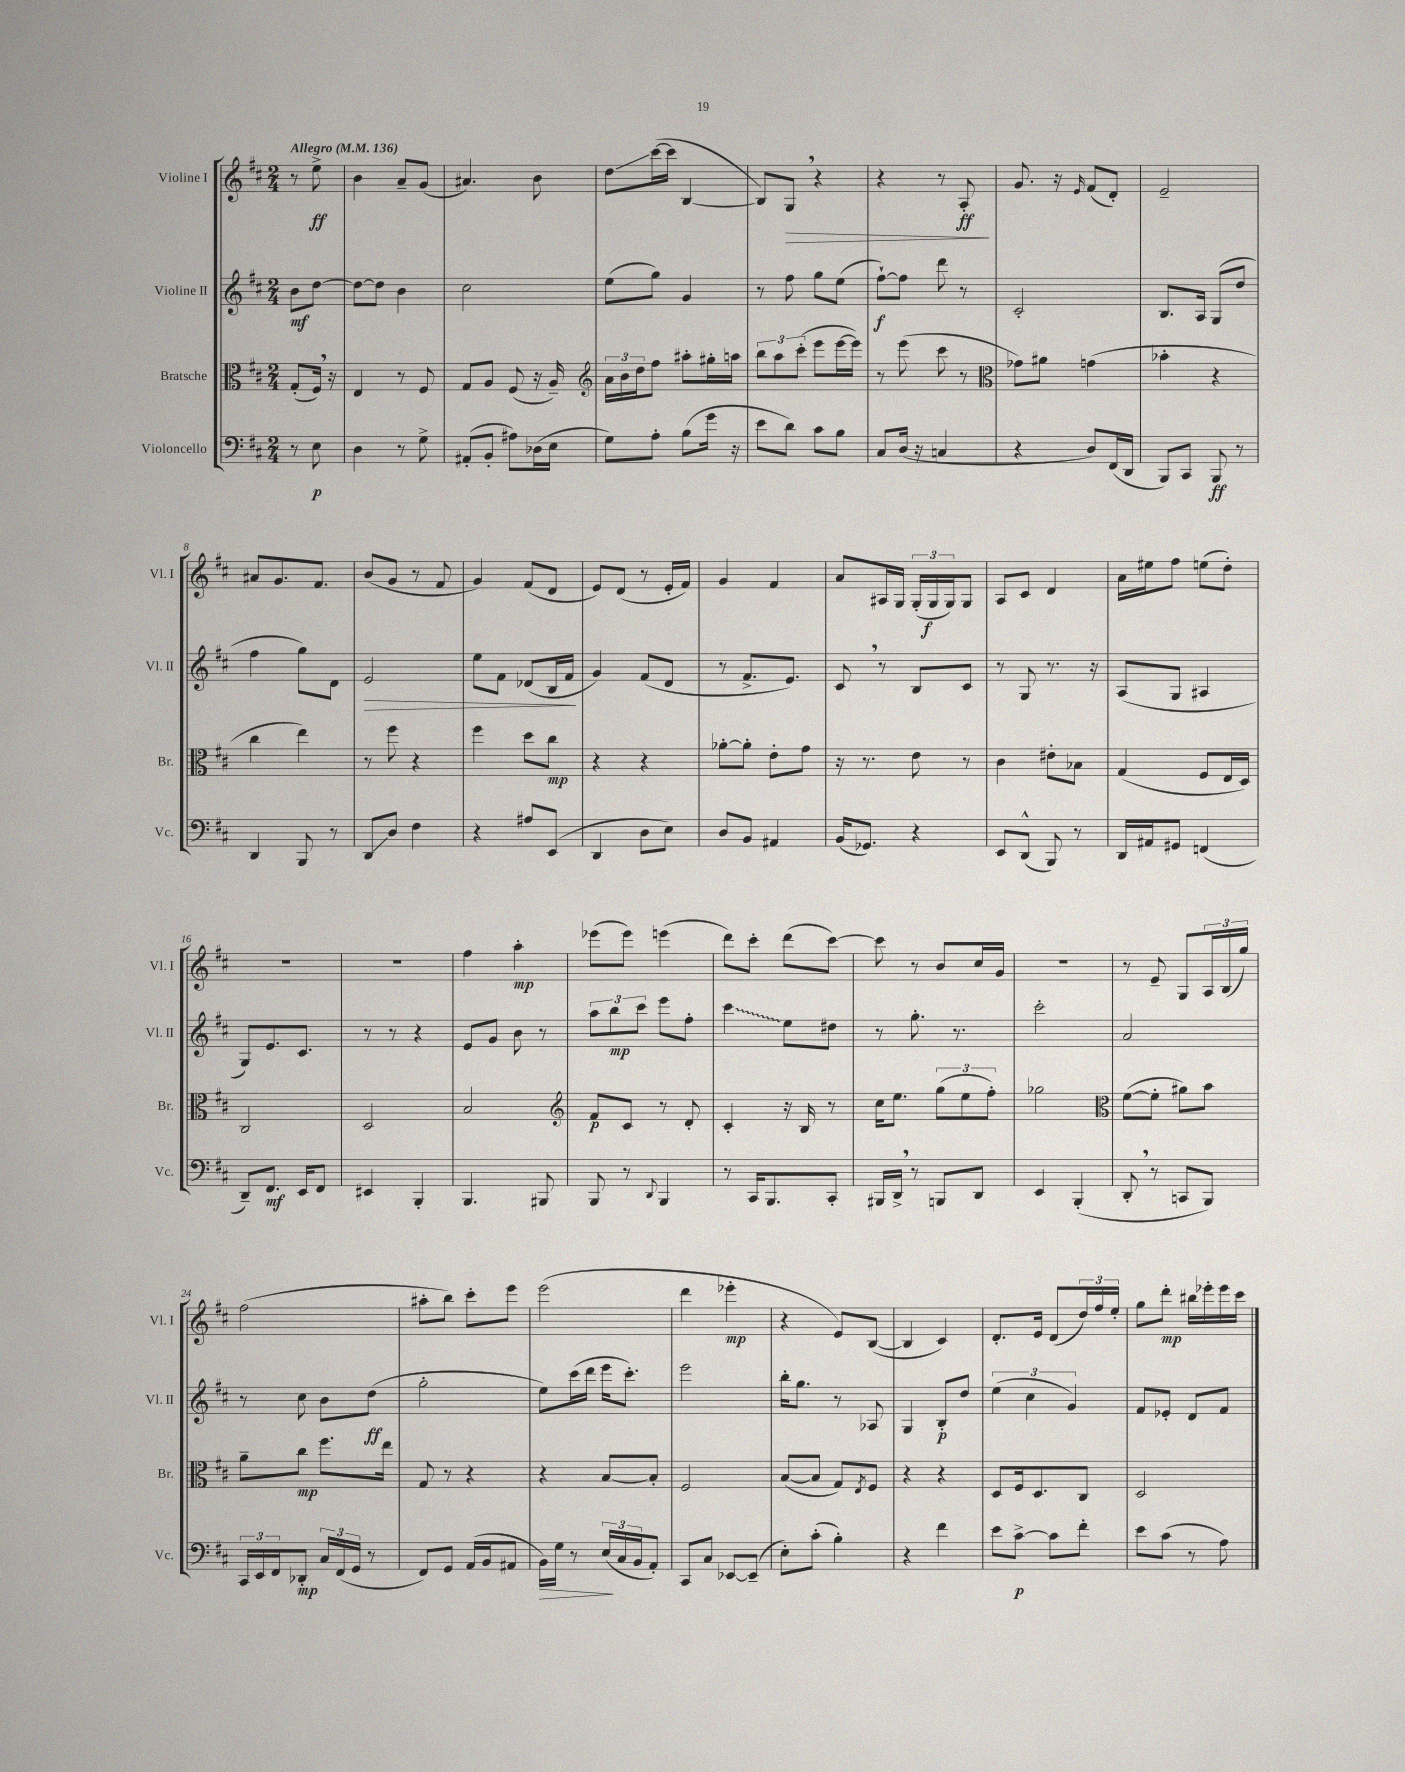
<<
\new StaffGroup <<
\new Staff = "s0" \with { instrumentName = "Violine I" shortInstrumentName = "Vl. I" } {
    \clef treble \key d \major \numericTimeSignature \time 2/4 \partial 4 \tempo "Allegro" 4 = 136
    r8 e''8->\ff |
    b'4 a'8-- g'8( |
    ais'4.) b'8 |
    d''8\glissando cis'''16~( cis'''16 b4~ |
    b8) g8\> \breathe r4 |
    r4 r8 a8-.\ff\! |
    g'8. r16 \grace { e'16 } fis'8( d'8-.) |
    e'2-- |
    ais'8 g'8. fis'8. |
    b'8( g'8 r8 fis'8 |
    g'4) fis'8( d'8 |
    e'8) d'8( r8 e'16-. fis'16) |
    g'4 fis'4 |
    a'8 ais16 g16 \tuplet 3/2 { g16-.( g16\f g16) } g8 |
    a8 cis'8 d'4 |
    a'16 eis''16 fis''8 e''8( d''8-.) |
    r2 |
    r2 |
    fis''4 a''4-.\mp |
    ees'''8( ees'''8) e'''4( |
    d'''8) cis'''8-. d'''8( cis'''8~) |
    cis'''8 r8 b'8 cis''16 g'16 |
    R2 |
    r8 e'8-- g8 \tuplet 3/2 { a16 b16( g''16) } |
    fis''2( |
    ais''8-. b''8) cis'''8-. e'''8 |
    e'''2( |
    d'''4 ees'''4-.\mp |
    r4 e'8) b8~( |
    b4 cis'4) |
    d'8.-. e'16 d'8( \tuplet 3/2 { d''16) fis''16 e''16-. } |
    g''8 d'''8-.\mp bis''16 ees'''16-. ees'''16 cis'''16 \bar "|." |
}
\new Staff = "s1" \with { instrumentName = "Violine II" shortInstrumentName = "Vl. II" } {
    \clef treble \key d \major \numericTimeSignature \time 2/4 \partial 4
    b'8\mf d''8~ |
    d''8~ d''8 b'4 |
    cis''2 |
    e''8( g''8) g'4 |
    r8 fis''8 g''8 e''8( |
    fis''8~-!\f) fis''8 d'''8 r8 |
    cis'2-. |
    b8. a16 g8( d''8 |
    fis''4 g''8) d'8 |
    e'2\> |
    e''8 fis'8 des'8( b16 fis'16\! |
    g'4) fis'8( d'8 |
    r8 fis'8.-> e'8.) |
    cis'8 \breathe r8 b8 cis'8 |
    r8 g8 r8. r16 |
    a8( g8 ais4 |
    g8) e'8. cis'8. |
    r8 r8 r4 |
    e'8 g'8 b'8 r8 |
    \tuplet 3/2 { a''8 b''8\mp cis'''8 } e'''8 fis''8-. |
    \once \override Glissando.style = #'zigzag cis'''4\glissando e''8 dis''8 |
    r8 g''8.-. r8. |
    cis'''2-. |
    a'2 |
    r8 cis''8 b'8 d''8\ff( |
    g''2-. |
    e''8) cis'''16( d'''16 e'''16 cis'''8.-.) |
    e'''2 |
    b''16-. g''8. r8 aes8 |
    g4 b8-.\p d''8 |
    \tuplet 3/2 { e''4( cis''4 g'4) } |
    fis'8 ees'8-. d'8 fis'8 \bar "|." |
}
\new Staff = "s2" \with { instrumentName = "Bratsche" shortInstrumentName = "Br." } {
    \clef alto \key d \major \numericTimeSignature \time 2/4 \partial 4
    g8-.( fis16) \breathe r16 |
    e4 r8 fis8 |
    g8 a8 fis8( r16 a16--) |
    \clef treble \tuplet 3/2 { a'16 b'16 d''16 } fis''8 ais''8-. gis''16-. a''16 |
    \tuplet 3/2 { b''8 a''8 cis'''8-.( } e'''8 e'''16~ e'''16) |
    r8 e'''8( cis'''8 r8 |
    \clef alto ges'8) ais'8 g'4( |
    bes'4-. r4 |
    cis''4 e''4) |
    r8 fis''8 r4 |
    fis''4 d''8 cis''8\mp |
    r4 r4 |
    aes'8~-. aes'8-. e'8-. g'8 |
    r16 r8. e'8 r8 |
    cis'4 eis'8-. bes8 |
    g4( fis8 e16 d16) |
    cis2 |
    d2 |
    b2 |
    \clef treble fis'8\p cis'8 r8 d'8-. |
    cis'4-. r16 b16 r8 |
    cis''16 e''8. \tuplet 3/2 { g''8( e''8 fis''8-.) } |
    ges''2 |
    \clef alto fis'8~( fis'8-. ais'8) b'8 |
    a'8-- cis''8\mp fis''8. e''16 |
    g8 r8 r4 |
    r4 b8~ b8-. |
    fis2 |
    b8~( b8 g8) \acciaccatura { e8 } fis8 |
    r4 r4 |
    d8 fis16 d8. cis8 |
    d2 \bar "|." |
}
\new Staff = "s3" \with { instrumentName = "Violoncello" shortInstrumentName = "Vc." } {
    \clef bass \key d \major \numericTimeSignature \time 2/4 \partial 4
    r8 e8\p |
    d4 r8 g8-> |
    ais,8-.( b,8-. ais8) des16( e16 |
    g8) a8-. b8( g'16 r16 |
    e'8 d'8) cis'8 b8 |
    cis8 d16( r16 c4 |
    r4 d8) fis,16( d,16 |
    b,,8) cis,8 b,,8\ff r8 |
    d,4 b,,8 r8 |
    d,8\glissando d8 fis4 |
    r4 ais8 e,8( |
    d,4 d8 e8) |
    d8 b,8 ais,4 |
    b,16( ges,8.) r4 |
    e,8 d,8-^( b,,8) r8 |
    d,16 ais,16 gis,8 f,4( |
    d,8--) fis,8.\mf e,16 fis,8 |
    eis,4 b,,4-. |
    b,,4. bis,,8 |
    b,,8 r8 \appoggiatura { d,8 } b,,4 |
    r8 cis,16 b,,8. cis,8-. |
    bis,,16 d,16-> \breathe r8 b,,8 d,8 |
    e,4 b,,4-.( |
    d,8-. \breathe r8 c,8 b,,8) |
    \tuplet 3/2 { cis,16 e,16 fis,16 } des,8-.\mp \tuplet 3/2 { cis16 fis,16( g,16 } r8 |
    fis,8) g,8 a,16( b,16 ais,8 |
    b,16\>) g16 r8 \tuplet 3/2 { e16\!( cis16 b,16 } a,8-.) |
    cis,8 cis8 ees,8~ ees,8--( |
    e8-.) cis'8-.( b4-.) |
    r4 fis'4 |
    e'8 cis'8~->\p cis'8 fis'8-. |
    e'8 cis'8( r8 a8) \bar "|." |
}
>>
>>
